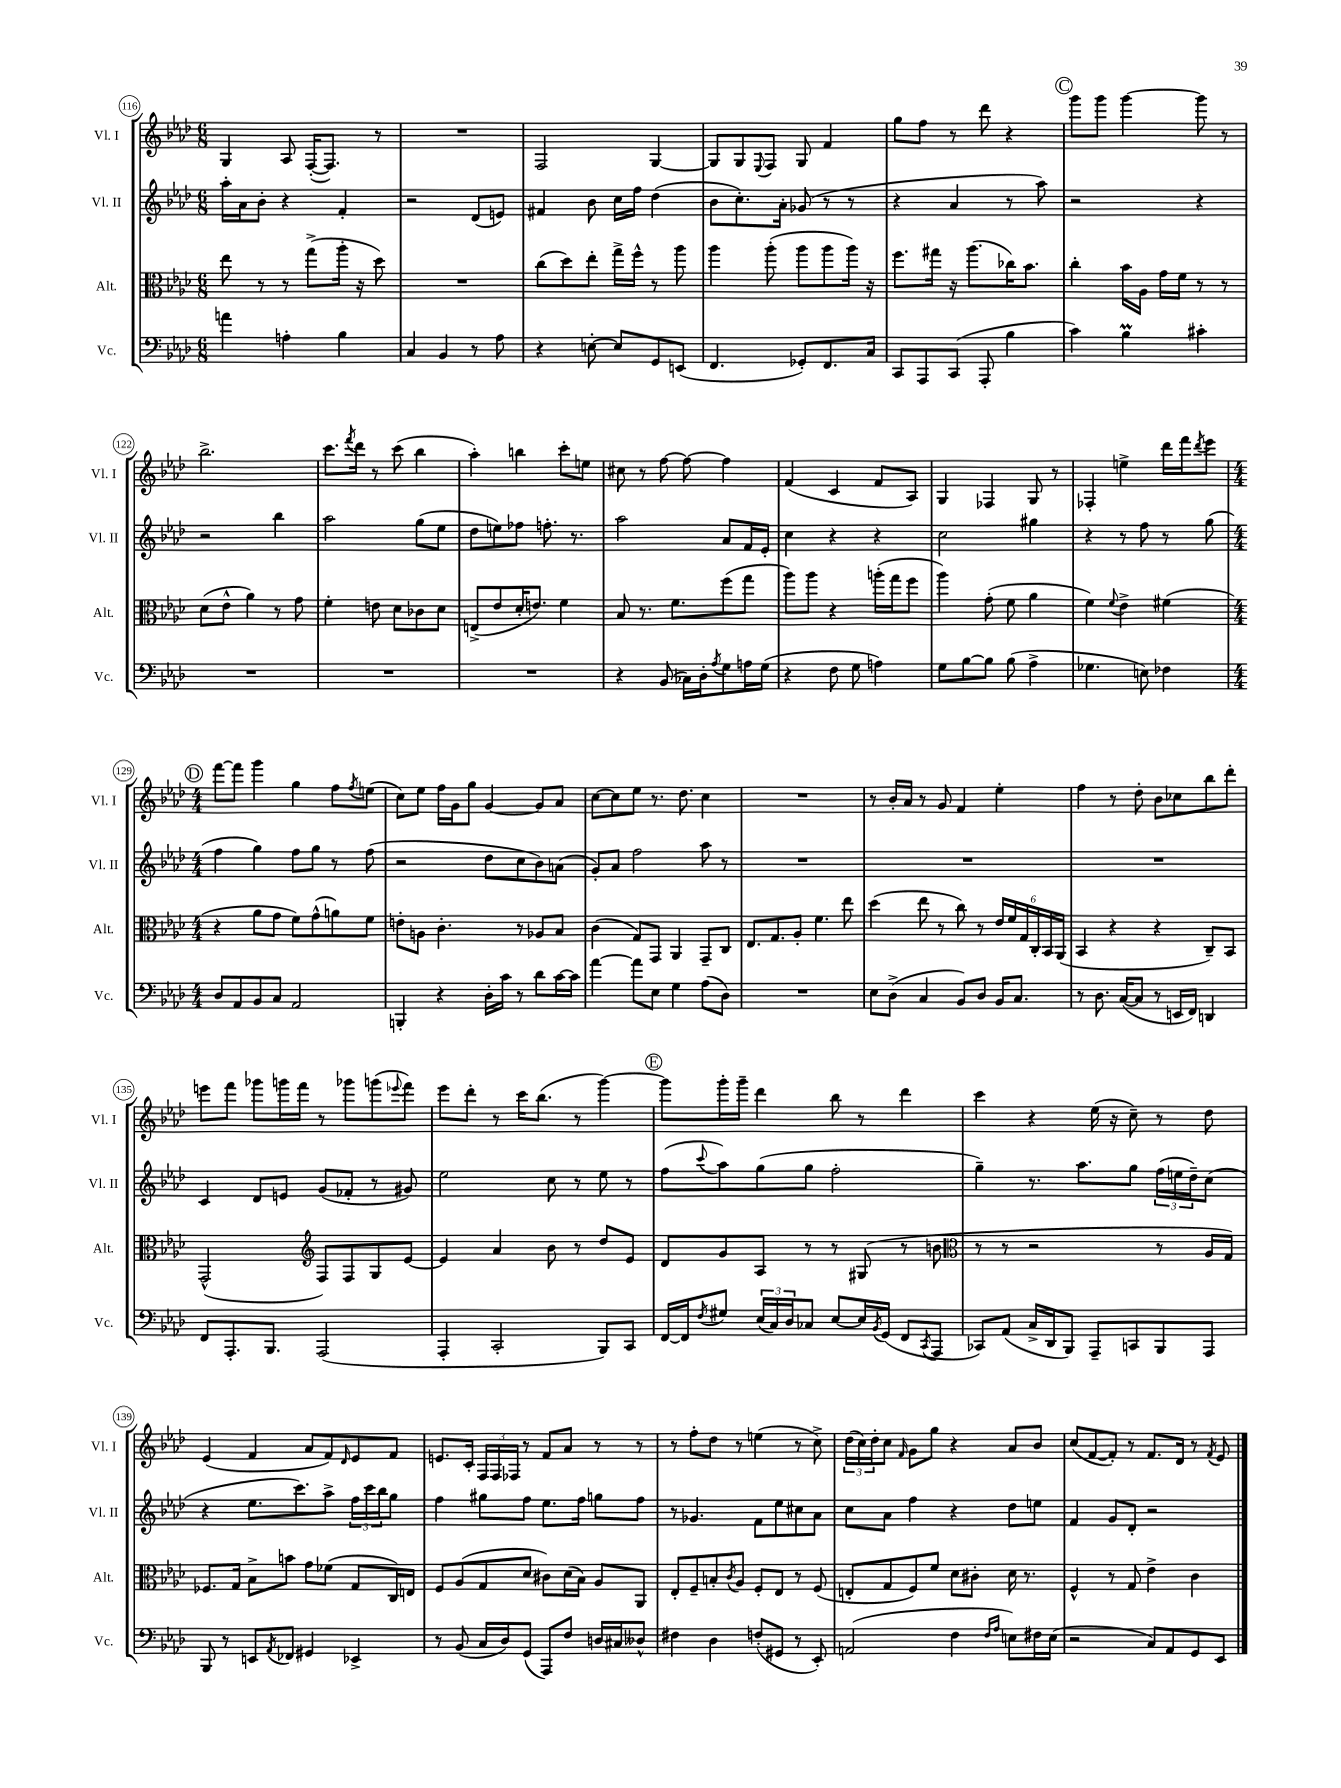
<<
\new StaffGroup <<
\new Staff = "s0" \with { instrumentName = "Vl. I" shortInstrumentName = "Vl. I" } {
    \clef treble \key aes \major \numericTimeSignature \time 6/8
    g4 aes8 f16~-.( f8.) r8 |
    R2. |
    f2 g4~ |
    g8 g8 \appoggiatura { ees8 } f8 g8 f'4 |
    g''8 f''8 r8 des'''8 r4 |
    \mark \markup { \circle "C" } g'''8 g'''8 g'''4~ g'''8 r8 |
    bes''2.-> |
    c'''8. \acciaccatura { f'''8 } des'''16 r8 c'''8( bes''4 |
    aes''4-.) b''4 c'''8-. e''8 |
    cis''8 r8 f''8~ f''8~ f''4 |
    f'4( c'4 f'8 aes8) |
    g4 fes4 g8 r8 |
    fes4-. e''4-> des'''16 f'''16 \acciaccatura { des'''8 } ees'''8 |
    \mark \markup { \circle "D" } \numericTimeSignature \time 4/4 f'''8~ f'''8 g'''4 g''4 f''8 \acciaccatura { f''8 } e''8( |
    c''8) ees''8 f''16 g'16 g''8 g'4~ g'8 aes'8 |
    c''8~ c''8 ees''8 r8. des''8. c''4 |
    R1 |
    r8 bes'16-. aes'16 r8 g'8 f'4 ees''4-. |
    f''4 r8 des''8-. bes'8 ces''8 bes''8 des'''8-. |
    e'''8 f'''8 ges'''8 g'''16 f'''16 r8 ges'''8 g'''8( \appoggiatura { ees'''8 } f'''8) |
    ees'''8 des'''8-. r8 c'''16 bes''8.( r8 g'''4~) |
    \mark \markup { \circle "E" } g'''8 g'''16-. g'''16-- des'''4 bes''8 r8 des'''4 |
    c'''4 r4 ees''16( r16 c''8--) r8 des''8 |
    ees'4( f'4 aes'8 f'8) \grace { des'16 } ees'8 f'8 |
    e'8. c'16-. \tuplet 3/2 { f16 f16 fes16 } r8 f'8 aes'8 r8 r8 |
    r8 f''8-. des''8 r8 e''4( r8 c''8->) |
    \tuplet 3/2 { des''16( c''16) des''16-. } c''8 \grace { f'16 } g'8 g''8 r4 aes'8 bes'8 |
    c''8( f'8~ f'8-.) r8 f'8. des'16 r8 \acciaccatura { f'8 } ees'8 \bar "|." |
}
\new Staff = "s1" \with { instrumentName = "Vl. II" shortInstrumentName = "Vl. II" } {
    \clef treble \key aes \major \numericTimeSignature \time 6/8
    aes''16-. aes'16 bes'8-. r4 f'4-. |
    r2 des'8( e'8) |
    fis'4 bes'8 c''16 f''16 des''4( |
    bes'8 c''8.-.) aes'16-. ges'8( r8 r8 |
    r4 aes'4 r8 aes''8) |
    \mark \markup { \circle "C" } r2 r4 |
    r2 bes''4 |
    aes''2 g''8( ees''8 |
    des''8 e''8) fes''8 f''8.-. r8. |
    aes''2 aes'8 f'16 ees'16-. |
    c''4 r4 r4 |
    c''2 gis''4 |
    r4 r8 f''8 r8 g''8( |
    \mark \markup { \circle "D" } \numericTimeSignature \time 4/4 f''4 g''4) f''8 g''8 r8 f''8( |
    r2 des''8 c''8 bes'8) a'8( |
    g'8-.) aes'8 f''2 aes''8 r8 |
    R1 |
    R1 |
    R1 |
    c'4 des'8 e'8 g'8( fes'8-. r8 gis'8) |
    ees''2 c''8 r8 ees''8 r8 |
    \mark \markup { \circle "E" } f''8( \appoggiatura { c'''8 } aes''8) g''8( g''8 f''2-. |
    g''4--) r8. aes''8. g''8 \tuplet 3/2 { f''16( e''16 des''16--) } c''8( |
    r4 ees''8. c'''8.) aes''8-> \tuplet 3/2 { f''16 c'''16 bes''16 } g''8 |
    f''4 gis''8 f''8 ees''8. f''16 g''8 f''8 |
    r8 ges'4. f'8 ees''8 cis''8 aes'8 |
    c''8 aes'8 f''4 r4 des''8 e''8 |
    f'4 g'8 des'8-. r2 \bar "|." |
}
\new Staff = "s2" \with { instrumentName = "Alt." shortInstrumentName = "Alt." } {
    \clef alto \key aes \major \numericTimeSignature \time 6/8
    ees''8 r8 r8 g''8->( aes''16-. r16 des''8) |
    R2. |
    c''8( des''8) ees''8-. g''16-> f''16-^ r8 aes''8 |
    aes''4 aes''8-.( aes''8 aes''8 aes''16) r16 |
    f''8. gis''16 r16 aes''8.( ces''16) bes'8. |
    \mark \markup { \circle "C" } c''4-. bes'16 aes16 g'16 f'16 r8 r8 |
    des'8( ees'8-^ aes'4) r8 g'8 |
    f'4-. e'8 des'8 ces'8 des'8 |
    e8->( ees'8 des'16-. e'8.) f'4 |
    bes8 r8. f'8. f''8( g''8 |
    aes''8) aes''8 r4 a''16-.( g''16 f''8 |
    aes''4) g'8-.( f'8 aes'4 |
    f'4) \appoggiatura { f'8 } ees'4-> fis'4( |
    \mark \markup { \circle "D" } \numericTimeSignature \time 4/4 r4 aes'8 g'8 f'8) g'8-^( a'8) f'8 |
    e'8-. a8 c'4.-. r8 aes8 bes8 |
    c'4( g8) g,8 aes,4 g,8-- c8 |
    ees8. g8. aes8-. f'4. ees''8 |
    des''4( ees''8 r8 c''8) r8 \tuplet 6/4 { ees'16 f'16 g16 c16-. bes,16 aes,16( } |
    bes,4 r4 r4 c8--) bes,8 |
    g,2-^( \clef treble f8) f8 g8 ees'8~ |
    ees'4 aes'4 bes'8 r8 des''8 ees'8 |
    \mark \markup { \circle "E" } des'8 g'8 aes8 r8 r8 gis8( r8 b'8 |
    \clef alto r8 r8 r2 r8 aes16 g16) |
    fes8. g16 bes8-> b'8 g'8 fes'8( g8 c16) e16 |
    f8 aes8( g8 des'8 cis'8) des'16( bes16) aes8 aes,8 |
    ees8-. f8-- b8-. \acciaccatura { c'8 } aes8 f8-. ees8 r8 f8( |
    e8-. g8 f8) f'8 des'8 cis'8-. des'16 r8. |
    f4-^ r8 g8 ees'4-> c'4 \bar "|." |
}
\new Staff = "s3" \with { instrumentName = "Vc." shortInstrumentName = "Vc." } {
    \clef bass \key aes \major \numericTimeSignature \time 6/8
    a'4 a4-. bes4 |
    c4 bes,4 r8 aes8 |
    r4 e8~-. e8 g,8 e,8( |
    f,4. ges,8-.) f,8. c16 |
    c,8 aes,,8 c,8( aes,,8-. bes4 |
    \mark \markup { \circle "C" } c'4) bes4\prall cis'4-. |
    R2. |
    R2. |
    R2. |
    r4 bes,8( ces16) des16-. \acciaccatura { aes8 } g8 a16 g16( |
    r4 f8 g8 a4) |
    g8 bes8~ bes8 bes8( aes4-> |
    ges4. e8) fes4 |
    \mark \markup { \circle "D" } \numericTimeSignature \time 4/4 des8 aes,8 bes,8 c8 aes,2 |
    b,,4-. r4 des16-. c'16 r8 des'8 c'16~ c'16 |
    aes'4~ aes'8 ees8 g4 aes8( des8) |
    R1 |
    ees8 des8->( c4 bes,8) des8 bes,16 c8. |
    r8 des8. c16~( c8 r8 e,16 f,16) d,4 |
    f,8 aes,,8.-. bes,,8. aes,,2( |
    aes,,4-. c,2-. bes,,8) c,8 |
    \mark \markup { \circle "E" } f,16~ f,16 \acciaccatura { f8 } gis8 \tuplet 3/2 { ees16( c16) des16 } ces8 ees8~ ees16 \acciaccatura { bes,8 } g,16( f,8 \acciaccatura { c,8 } aes,,8 |
    ces,8) aes,8( c16-> des,16 bes,,8) aes,,8-- c,8 bes,,8 aes,,8 |
    bes,,8 r8 e,8 \acciaccatura { aes,8 } fes,8 gis,4 ees,4-> |
    r8 bes,8( c16 des16) g,8( aes,,8) f8 d16 cis16 deses8-^ |
    fis4 des4 f8-.( gis,8 r8 ees,8-.) |
    a,2( f4 \grace { f16 aes16 } e8) fis16 e16( |
    r2 c8) aes,8 g,8 ees,8 \bar "|." |
}
>>
>>
\layout { \context { \Score currentBarNumber = #116 \override BarNumber.stencil = #(make-stencil-circler 0.1 0.3 ly:text-interface::print) } }
